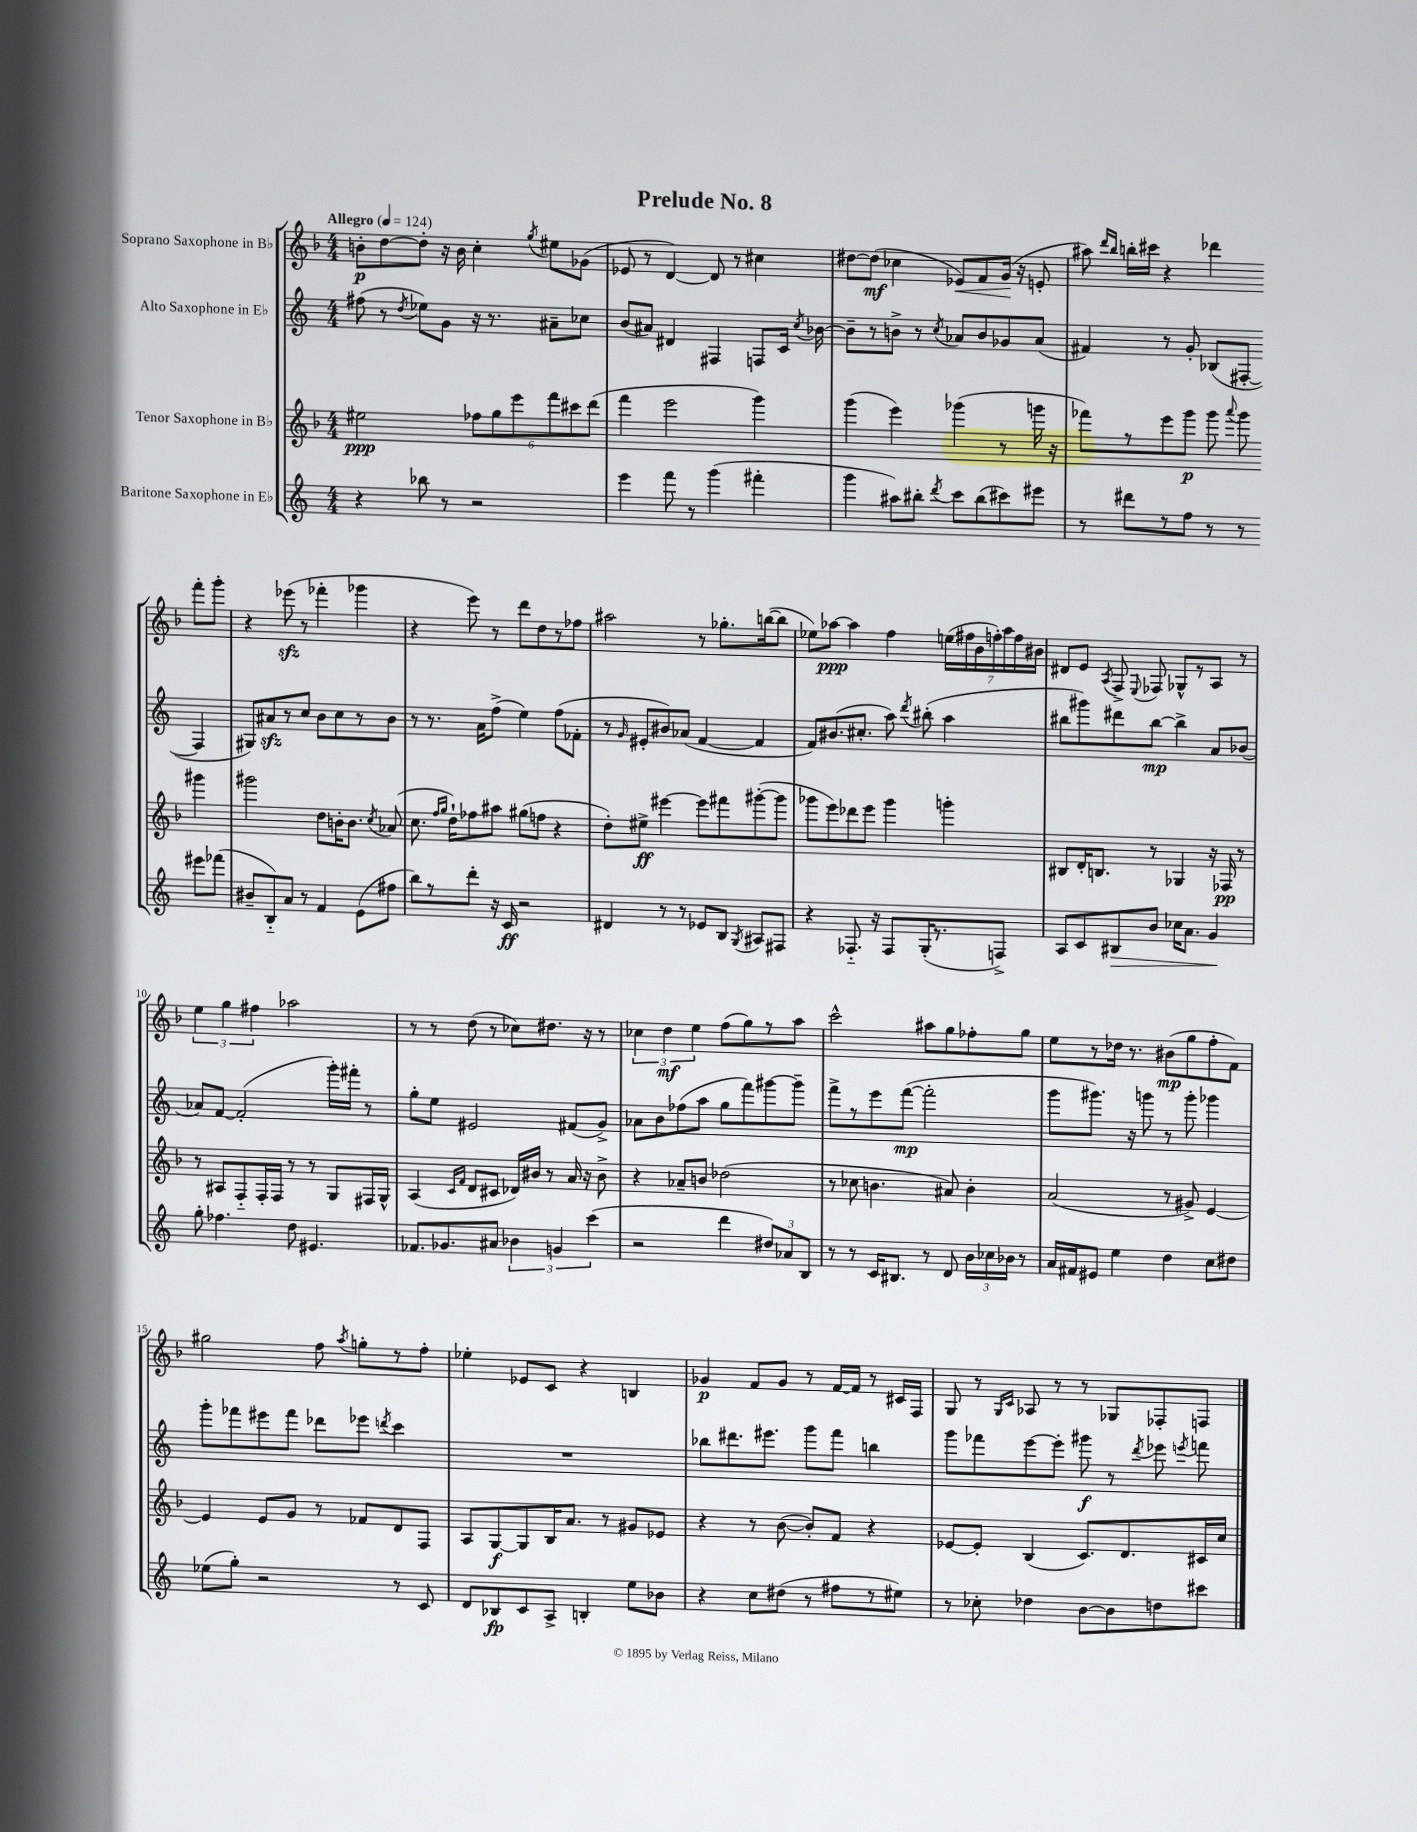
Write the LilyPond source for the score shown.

\header { title = "Prelude No. 8" }
<<
\new StaffGroup <<
\new Staff = "s0" \with { instrumentName = "Soprano Saxophone in Bb" } {
    \clef treble \key f \major \numericTimeSignature \time 4/4 \tempo "Allegro" 4 = 124
    \autoBeamOff b'8[-.\p d''8~ d''8]-. r16 b'16 c''4-. \acciaccatura { g''8 } eis''8[ ges'8]( |
    ees'8 r8 d'4~) d'8 r8 cis''4 |
    dis''8[~ dis''8]\mf( ces''4 ees'8[\<) f'8 g'16]\!( r16 e'8-. |
    ais''8) \grace { d'''16[ bes''16] } b''16[-. cis'''16] r4 des'''4 f'''8[-. g'''8]-. |
    r4 ees'''8\sfz( r8 fes'''4-. ges'''4 |
    r4 e'''8) r8 d'''8[ d''8 r8 fes''8] |
    ais''2 r8 ges''8.[-. b''16~( b''8] |
    ees''8[) aes''8]~\ppp aes''4 f''4 \tuplet 7/4 { e''16[( fis''16 bes'16 f''16-.) aes''16 f''16 bis'16] } |
    dis'8[ e'8] \acciaccatura { a8 } f8-> \appoggiatura { e8 } fes8 ges8[-^ r8 a8] r8 |
    \tuplet 3/2 { e''4 g''4 fis''4 } aes''2 |
    r8 r8 d''8( r8 ces''8[) dis''8.] r16 r8 |
    \tuplet 3/2 { ces''4 d''4\mf e''4 } f''8[( g''8) r8 a''8] |
    c'''2-^ ais''8[ g''8 fes''8-. g''8] |
    e''8[ r8 des''16] r8. bis'8[\mp( g''8 f''8-. f'8]) |
    gis''2 f''8 \acciaccatura { a''8 } g''8[-. r8 f''8]-. |
    ees''4-. ees'8[ c'8] r4 b4 |
    ges'4\p f'8[ ges'8] r8 f'16[~ f'16] r8 cis'16[ f16] |
    g8 r8 \grace { g16[ c'16] } aes8 r8 r8 ges8[ fes8-. f8] \bar "|." |
}
\new Staff = "s1" \with { instrumentName = "Alto Saxophone in Eb" } {
    \clef treble \key c \major \numericTimeSignature \time 4/4
    \autoBeamOff fis''8( r8 \acciaccatura { d''8 } ees''8[) g'8] r16 r8. ais'8[-- ces''8] |
    b'8[( ais'8]) dis'4 fis4 f8[ c'16] \acciaccatura { c''8 } bes'16~ |
    bes'8[-- r8 b'8]-> r8 \acciaccatura { c''8 } aes'8[ b'8 ges'8 aes'8]( |
    fis'4) r8 g'8-. bes8[( fis8]~-. fis4 |
    gis8[) ais'8\sfz r8 c''8] b'8[ c''8 r8 b'8] |
    r8 r8. a'16[ f''8]->( e''4) f''8[( fes'8]-. |
    r8 \grace { g'16 } eis'8[-. bis'8) aes'8]( f'4~ f'4 |
    f'8[) bis'8.( cis''8.]-. a''8) \acciaccatura { d'''8 } bis''8-.( a''4 |
    bis''8[ gis'''8) dis'''8 bis''8]~\mp bis''4-> a'8[ bes'8]( |
    aes'8[) f'8]~ f'2-.( g'''16[-.) fis'''16]-. r8 |
    g''8[-. e''8] eis'2 fis'8[( g'8]->) |
    aes'8[ b'8 fes''8( a''8] g''8[ f'''8) gis'''8~ gis'''8]-- |
    f'''8[-> r8 e'''8 f'''8]~\mp( f'''2-. |
    g'''8[ gis'''8.]) r16 g'''8 r8 g'''8-. ges'''4 |
    g'''8[-. fes'''8 eis'''8 fes'''8] des'''8[ ees'''8] \acciaccatura { d'''8 } c'''4 |
    R1 |
    bes''8[ dis'''8. eis'''8.] g'''8[ f'''8] b''4 |
    g'''8[ fes'''8 e'''8~ e'''8]-. gis'''8\f r8 \acciaccatura { d'''8 } ees'''8 \acciaccatura { e'''8 } f'''8 \bar "|." |
}
\new Staff = "s2" \with { instrumentName = "Tenor Saxophone in Bb" } {
    \clef treble \key f \major \numericTimeSignature \time 4/4
    \autoBeamOff eis''2\ppp \tuplet 6/4 { fes''8[ g''8 e'''8 f'''8 cis'''8 d'''8]( } |
    f'''4 e'''2 g'''4) |
    g'''4( e'''4) ges'''4( r8 g'''16 r16 |
    fes'''8[) r8 e'''8 g'''8]\p g'''8 \appoggiatura { a'''8 } g'''8 gis'''4 |
    gis'''2 d''8[ b'16-. b'8.] \acciaccatura { c''8 } aes'8( |
    c''8. \grace { f''16[ g''16] } d''16[-!) fes''8 ais''8] gis''8[( f''8] r4 |
    d''8[-.) eis''8]->\ff eis'''4~ eis'''8[ fis'''8 gis'''8~-.( gis'''8] |
    ges'''8[ e'''8) des'''8 e'''8] ges'''4 g'''4-. |
    bis8[ d'16-. b8.] r8 ges4 r16 fes16\pp r8 |
    r8 ais8[ f8-_ f16-. f16] r8 r8 g8[ fis16 g16]-^ |
    a4( \grace { c'16[ f'16] } d'8[ cis'8] des'16[) bis'16] r8 a'16 r16 bis'8-> |
    r4 aes'8[-- b'8] des''2( |
    r8 ces''8 b'4. ais'8) b'4-. |
    a'2( r8 gis'8->) e'4~ |
    e'4 e'8[ g'8] r8 fes'8[ d'8 f8] |
    a8[ g8~\f g8 bes16 a'8.] r8 gis'8[ ees'8] |
    r4 r8 bes'8~( bes'8[-.) f'8] r4 |
    ees'8[~ ees'8]-. bes4( c'8.[) d'8. cis'16 c''16] \bar "|." |
}
\new Staff = "s3" \with { instrumentName = "Baritone Saxophone in Eb" } {
    \clef treble \key c \major \numericTimeSignature \time 4/4
    \autoBeamOff r4 bes''8 r8 r2 |
    e'''4 f'''8 r8 g'''4( fis'''4-. |
    g'''4 ais''8[) bis''8]-. \acciaccatura { d'''8 } c'''8[ bis''8( cis'''8) eis'''8] |
    r8 dis'''8[ r8 f''8] r8 r8 eis'''8[ fes'''8]( |
    bis'8[-- b8-_) a'8] r8 f'4 e'8[( fis''8] |
    b''8[) r8 d'''8]-. r16 c'16\ff r2 |
    dis'4 r8 r8 ees'8[ b8] \acciaccatura { g8 } ais8[ fis8] |
    r4 fes8.-_ r16 fes8[ g16-.( r8. f8]->) |
    a8[ c'8 bis8\> b'8] ces''16[ a'8.] g'4\! |
    g''8-. fes''4. d''8 eis'4. |
    fes'8.[ ges'8. ais'8] \tuplet 3/2 { bes'4 g'4 c'''4( } |
    r2 d'''4 \tuplet 3/2 { dis''8[) aes'8 b8] } |
    r8 r8 c'16[ bis8.] r8 d'8 \tuplet 3/2 { b'16[ ces''16 bes'16] } r8 |
    a'16[ fis'16 eis'8] e''4 d''4 c''8[ dis''8] |
    ees''8[( g''8]-.) r2 r8 c'8 |
    d'8[ bes8\fp c'8 a8]-> b4-. e''8[ bes'8] |
    r4 c''8[ dis''8]( r8 fis''8[ r8 eis''8]) |
    r8 ces''8-. des''4 b'8[~ b'8 d''8 cis'''8] \bar "|." |
}
>>
>>
